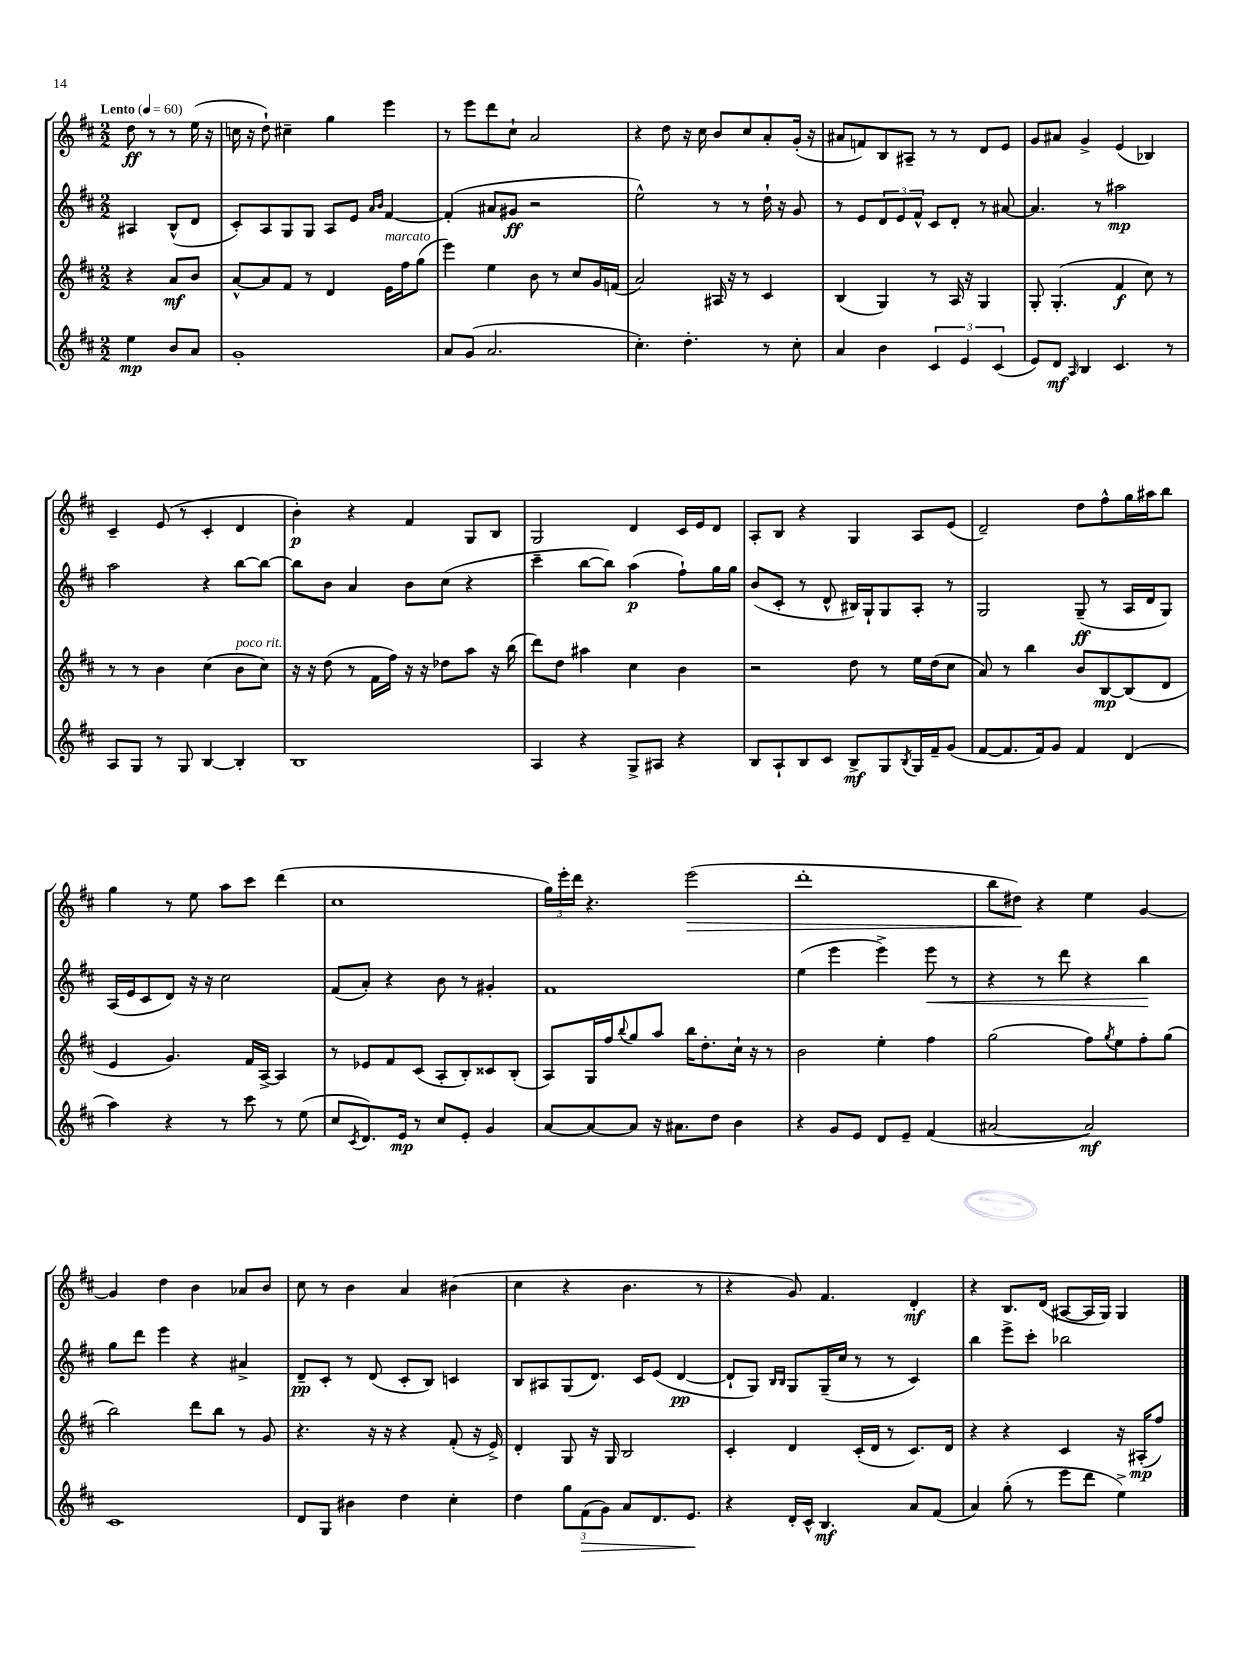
<<
\new StaffGroup <<
\new Staff = "s0" {
    \clef treble \key d \major \numericTimeSignature \time 2/2 \partial 2 \tempo "Lento" 4 = 60
    d''8\ff r8 r8 e''16( r16 |
    c''16 r16 d''8-!) cis''4-- g''4 e'''4 |
    r8 e'''8 d'''8 cis''8-! a'2 |
    r4 d''8 r16 cis''16 b'8 cis''8 a'8-. g'16-.( r16 |
    ais'8 f'8) b8 ais8-- r8 r8 d'8 e'8 |
    g'8 ais'8 g'4-> e'4( bes4) |
    cis'4-- e'8( r8 cis'4-. d'4 |
    b'4-.\p) r4 fis'4 g8 b8 |
    g2 d'4 cis'16 e'16 d'8 |
    a8-. b8 r4 g4 a8 e'8( |
    d'2--) d''8 fis''8-^ g''16 ais''16 b''8 |
    g''4 r8 e''8 a''8 cis'''8 d'''4( |
    cis''1 |
    \tuplet 3/2 { g''16) e'''16-. d'''16 } r4. e'''2\>( |
    d'''1-. |
    b''8 dis''8\!) r4 e''4 g'4~ |
    g'4 d''4 b'4 aes'8 b'8 |
    cis''8 r8 b'4 a'4 bis'4( |
    cis''4 r4 b'4. r8 |
    r4 g'8) fis'4. d'4-.\mf |
    r4 b8. d'16( ais8~ ais16 g16) g4 \bar "|." |
}
\new Staff = "s1" {
    \clef treble \key d \major \numericTimeSignature \time 2/2 \partial 2
    ais4 b8-^( d'8 |
    cis'8-.) a8 g8 g8 a8 e'8 \grace { a'16 b'16 } fis'4~ |
    fis'4-.( ais'8 gis'8\ff r2 |
    e''2-^) r8 r8 d''16-! r16 g'8 |
    r8 e'8 \tuplet 3/2 { d'8 e'8 fis'8-^ } cis'8 d'8-. r8 ais'8~ |
    ais'4. r8 ais''2\mp |
    a''2 r4 b''8~ b''8~ |
    b''8 b'8 a'4 b'8 cis''8( r4 |
    cis'''4-- b''8~ b''8) a''4\p( fis''8-!) g''16 g''16 |
    b'8( cis'8-. r8 d'8-^ bis16) g16-! g8 a8-. r8 |
    g2 g8--\ff( r8 a16 d'16 g8) |
    a16( e'16 cis'8 d'8) r16 r16 cis''2 |
    fis'8( a'8-.) r4 b'8 r8 gis'4-. |
    fis'1 |
    e''4( e'''4 e'''4->) e'''8\< r8 |
    r4 r8 d'''8 r4 b''4\! |
    g''8 d'''8 e'''4 r4 ais'4-> |
    d'8--\pp cis'8-. r8 d'8( cis'8-. b8) c'4 |
    b8 ais8 g8( d'8.) cis'16 e'8( d'4~\pp |
    d'8-! g8) \grace { b16 b16 } g8 g16--( cis''16 r8 r8 cis'4) |
    b''4 e'''8-> cis'''8-. bes''2 \bar "|." |
}
\new Staff = "s2" {
    \clef treble \key d \major \numericTimeSignature \time 2/2 \partial 2
    r4 a'8\mf b'8 |
    a'8~-^ a'8 fis'8 r8 d'4 e'16^\markup { \italic "marcato" } fis''16 g''8( |
    e'''4) e''4 b'8 r8 cis''8 g'16 f'16( |
    a'2) ais16 r16 r8 cis'4 |
    b4( g4) r8 a16 r16 g4 |
    g8-. g4.-.( fis'4\f cis''8) r8 |
    r8 r8 b'4 cis''4( b'8^\markup { \italic "poco rit." } cis''8) |
    r16 r16 d''8( r8 fis'16 fis''16) r16 r16 des''8 a''8 r16 b''16( |
    d'''8) d''8 ais''4 cis''4 b'4 |
    r2 d''8 r8 e''16 d''16( cis''8 |
    a'8) r8 b''4 b'8 b8~\mp b8( d'8 |
    e'4 g'4.) fis'16 a16~-> a4 |
    r8 ees'8 fis'8 cis'8( a8-. b8-.) cisis'8 b8-.( |
    a8) g16 fis''16 \appoggiatura { b''8 } g''8 a''8 b''16 d''8.-. cis''16-! r16 r8 |
    b'2 e''4-. fis''4 |
    g''2( fis''8) \acciaccatura { g''8 } e''8 fis''8-. g''8( |
    b''2) d'''8 b''8 r8 g'8 |
    r4. r16 r16 r4 fis'8-.( r16 e'16->) |
    d'4-. g8 r16 g16 b2 |
    cis'4-. d'4 cis'16-.( d'16 r8 cis'8.) d'16 |
    r4 r4 cis'4 r16 ais16-.\mp( fis''8) \bar "|." |
}
\new Staff = "s3" {
    \clef treble \key d \major \numericTimeSignature \time 2/2 \partial 2
    e''4\mp b'8 a'8 |
    g'1-. |
    a'8 g'8( a'2. |
    cis''4.-.) d''4.-. r8 cis''8-. |
    a'4 b'4 \tuplet 3/2 { cis'4 e'4 cis'4( } |
    e'8) d'8\mf \grace { a16 } b4 cis'4. r8 |
    a8 g8 r8 g8 b4~ b4-. |
    b1 |
    a4 r4 g8-> ais8 r4 |
    b8 a8-! b8 cis'8 b8->\mf g8 \acciaccatura { b8 } g16 fis'16-- g'8( |
    fis'8~ fis'8. fis'16) g'8 fis'4 d'4( |
    a''4) r4 r8 cis'''8 r8 e''8( |
    cis''8 \acciaccatura { cis'8 } d'8.) e'16\mp r8 cis''8 e'8-. g'4 |
    a'8~ a'8~ a'8 r16 ais'8. d''8 b'4 |
    r4 g'8 e'8 d'8 e'8-- fis'4( |
    ais'2~ ais'2\mf) |
    cis'1 |
    d'8 g8 bis'4 d''4 cis''4-. |
    d''4 \tuplet 3/2 { g''8 fis'8\>( g'8) } a'8 d'8. e'8.\! |
    r4 d'16-. cis'16-^ b4.\mf a'8 fis'8( |
    a'4) g''8-.( r8 e'''8 d'''8 e''4->) \bar "|." |
}
>>
>>
\layout { \context { \Score \remove "Bar_number_engraver" } }
